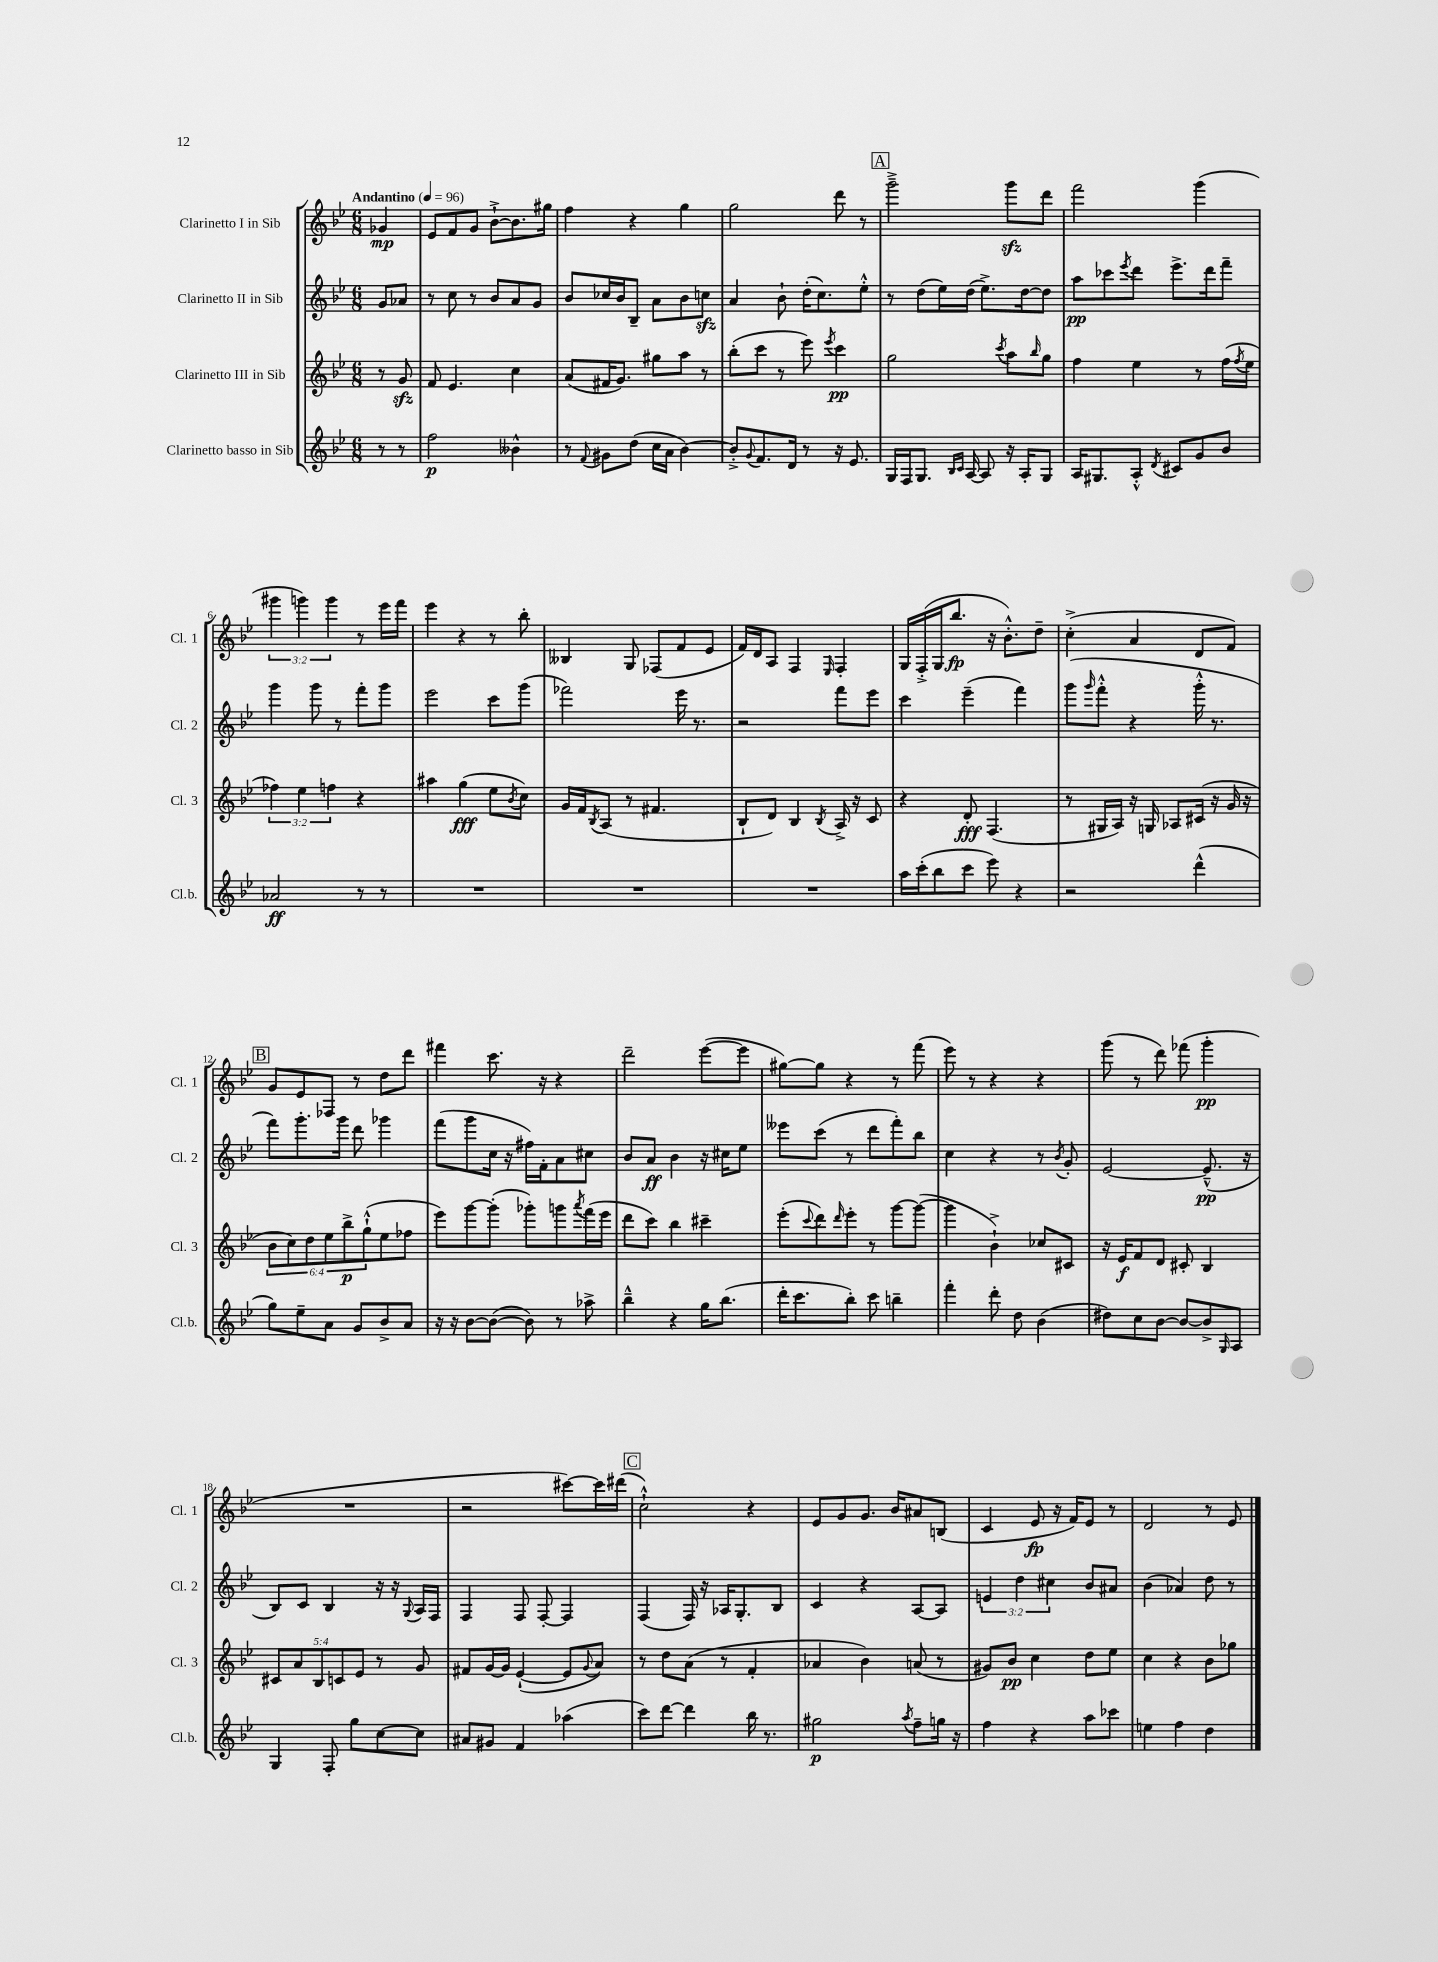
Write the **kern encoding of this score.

**kern	**kern	**kern	**kern
*staff4	*staff3	*staff2	*staff1
*clefG2	*clefG2	*clefG2	*clefG2
*k[b-e-]	*k[b-e-]	*k[b-e-]	*k[b-e-]
*M6/8	*M6/8	*M6/8	*M6/8
*MM96	*MM96	*MM96	*MM96
8r	8r	8g	4g-
8r	8g	8a-	.
=	=	=	=
2ff	8f	8r	8e-
.	4.e-	8cc	8f
.	.	8r	8g
.	.	8b-	[8b-`^
4b--^^	4cc	8a	8.b-]
.	.	8g	.
.	.	.	16gg#
=	=	=	=
8r	(8a	8b-	4ff
8qqf	.	.	.
8g#	16f#	16cc-	.
.	8.g)	16b-	.
(8dd	.	8B-~	4r
16cc	8gg#	8a	.
16a	.	.	.
[4b-)	8aa	8b-	4gg
.	8r	8cc	.
=	=	=	=
8b-'^]	(8bb-'	4a	2gg
8qqg	.	.	.
8.f	8ccc	.	.
.	8r	8b-`	.
16d	.	.	.
8r	8eee-)	(16dd'	.
.	.	8.cc)	.
.	8qeee-	.	.
16r	4ccc	.	8ddd
8.e-	.	.	.
.	.	8ee-'^^	8r
=	=	=	=
16G	2gg	8r	2ggg~^
16F	.	.	.
8.G	.	(8dd	.
.	.	16ee-)	.
16qqB-	.	.	.
16qqc	.	.	.
[16A	.	(16dd	.
8A]	.	8.ee-^)	.
.	8qccc	.	.
16r	8aa	.	8ggg
16A'	.	[16dd	.
.	16qqbb-	.	.
8G	8gg	8dd]	8ddd
=	=	=	=
16A	4ff	8aa	2fff
8.G#	.	.	.
.	.	8ccc-	.
.	.	8qeee-	.
8A'^^	4ee-	8ddd	.
8qd	.	.	.
8c#	.	8.eee-^	.
8g	8r	.	(4ggg
.	.	16ddd	.
8b-	(16ff	8fff~	.
.	8qff	.	.
.	16ee-	.	.
=	=	=	=
2a-	6ff-)	4ggg	6ggg#
.	6ee-	.	6ggg)
.	.	8ggg	.
.	6ff	.	6ggg
.	.	8r	.
8r	4r	8fff'	8r
8r	.	8ggg	16eee-
.	.	.	16fff
=	=	=	=
2.r	4aa#	2eee-	4eee-
.	(4gg	.	4r
.	8ee-	8ccc	8r
.	8qb-	.	.
.	8cc)	(8ggg	8bb-'
=	=	=	=
2.r	16g	2fff-)	4B--
.	16f	.	.
.	8qB-	.	.
.	(8A	.	.
.	8r	.	8G
.	4.f#	.	(8F-
.	.	16eee-	8f
.	.	8.r	.
.	.	.	8e-
=	=	=	=
2.r	8B-`	2r	16f)
.	.	.	16d
.	8d)	.	8A
.	4B-	.	4F
.	8qB-	.	16qqE-
.	16A^	8fff	4F'
.	16r	.	.
.	8c	8eee-	.
=	=	=	=
16aa	4r	4ccc	16G
(16ccc'	.	.	(16F'^
8bb-	.	.	16G
.	.	.	8.bb-
8ccc	8d'	(4eee-~	.
8eee-)	(4.F	.	16r
.	.	.	8.b-'^^)
4r	.	4fff)	.
.	.	.	8dd~
=	=	=	=
2r	8r	(8ggg	(4cc'^
.	.	16qqggg	.
.	16G#	8fff'^^	.
.	16A)	.	.
.	16r	4r	4a
.	16G	.	.
.	8A-	.	.
(4ddd^^	(16c#	16ggg'^^	8d
.	16r	8.r	.
.	16g	.	8f)
.	16r	.	.
=	=	=	=
8gg)	12b-	8fff)	8g
.	12cc)	.	.
8ee-~	.	8.ggg'	8e-
.	12dd	.	.
8a	12ee-	.	8F-
.	.	16ggg	.
.	12bb-^	.	.
8g	.	8ddd	8r
.	(12gg`^^	.	.
8b-^	8ee-	4ggg-	8dd
8a	8ff-	.	8ddd
=	=	=	=
16r	8eee-)	(8fff	4fff#
16r	.	.	.
[8b-	[8ggg	8ggg	.
(8b-_	(8ggg']	16cc	8.ccc
.	.	16r	.
8b-])	8ggg-')	16ff#)	.
.	.	16f'	16r
8r	8ggg	8a	4r
.	8qaaa	.	.
8aa-^	(16fff	8cc#	.
.	16eee-	.	.
=	=	=	=
4bb-~^^	8ddd	8b-	2ddd~
.	8ccc)	8a	.
4r	4bb-	4b-	.
16gg	4ccc#~	16r	([8eee-
(8.bb-	.	16cc#	.
.	.	8ee-	8eee-]
=	=	=	=
16ddd'	(8eee-'	8eee--	[8gg#)
8.ccc	.	.	.
.	8qqccc	.	.
.	8ddd)	(8ccc	8gg#]
.	16qqddd	.	.
8bb-')	8eee-'	8r	4r
8ccc	8r	8ddd	.
4bb~	[8ggg	8fff')	8r
.	(8ggg_	8bb-	(8fff
=	=	=	=
4fff'	4ggg]	4cc	8eee-)
.	.	.	8r
8ddd'	4b-`^)	4r	4r
8dd	.	.	.
(4b-	8cc-	8r	4r
.	.	8qb-	.
.	8c#	8g'	.
=	=	=	=
8dd#)	16r	[2e-	(8ggg
.	16e-	.	.
8cc	8f	.	8r
[8b-	8d	.	8ddd)
8b-_	8c#'	.	(8fff-
8b-^]	4B-	(8.e-~^^]	4ggg'
16qqG	.	.	.
8A	.	.	.
.	.	16r	.
=	=	=	=
4G	10c#	8B-)	2.r
.	10a	.	.
.	.	8c	.
.	10B-	.	.
8F'	.	4B-	.
.	10c	.	.
8gg	.	.	.
.	10e-	.	.
[8cc	8r	16r	.
.	.	16r	.
.	.	8qqG	.
8cc]	8g	16A	.
.	.	16F	.
=	=	=	=
8a#	8f#	4F	2r
8g#	[16g	.	.
.	16g]	.	.
4f	([4e-`	8F	.
.	.	[8F'	.
(4aa-	8e-]	4F]	[8ccc#)
.	8qqg	.	.
.	8a)	.	16ccc#]
.	.	.	(16ddd#
=	=	=	=
8ccc)	8r	(4F	2cc`^^)
[8ddd	8dd	.	.
4ddd]	(8a	16F)	.
.	.	16r	.
.	8r	16A-	.
.	.	8.G'	.
16bb-	4f'	.	4r
8.r	.	.	.
.	.	8B-	.
=	=	=	=
2gg#	4a-	4c	8e-
.	.	.	8g
.	4b-)	4r	8.g
.	.	.	16b-
8qaa	.	.	.
8ff~	(8a	[8A	8a#
16gg	8r	8A]	(8B
16r	.	.	.
=	=	=	=
4ff	8g#)	6e	4c
.	8b-	.	.
.	.	6dd	.
4r	4cc	.	8e-
.	.	6cc#	.
.	.	.	16r
.	.	.	16f)
8aa	8dd	8b-	8e-
8ccc-	8ee-	8a#	8r
=	=	=	=
4ee	4cc	(4b-	2d
4ff	4r	4a-)	.
4dd	8b-	8dd	8r
.	8gg-	8r	8e-
==	==	==	==
*-	*-	*-	*-
